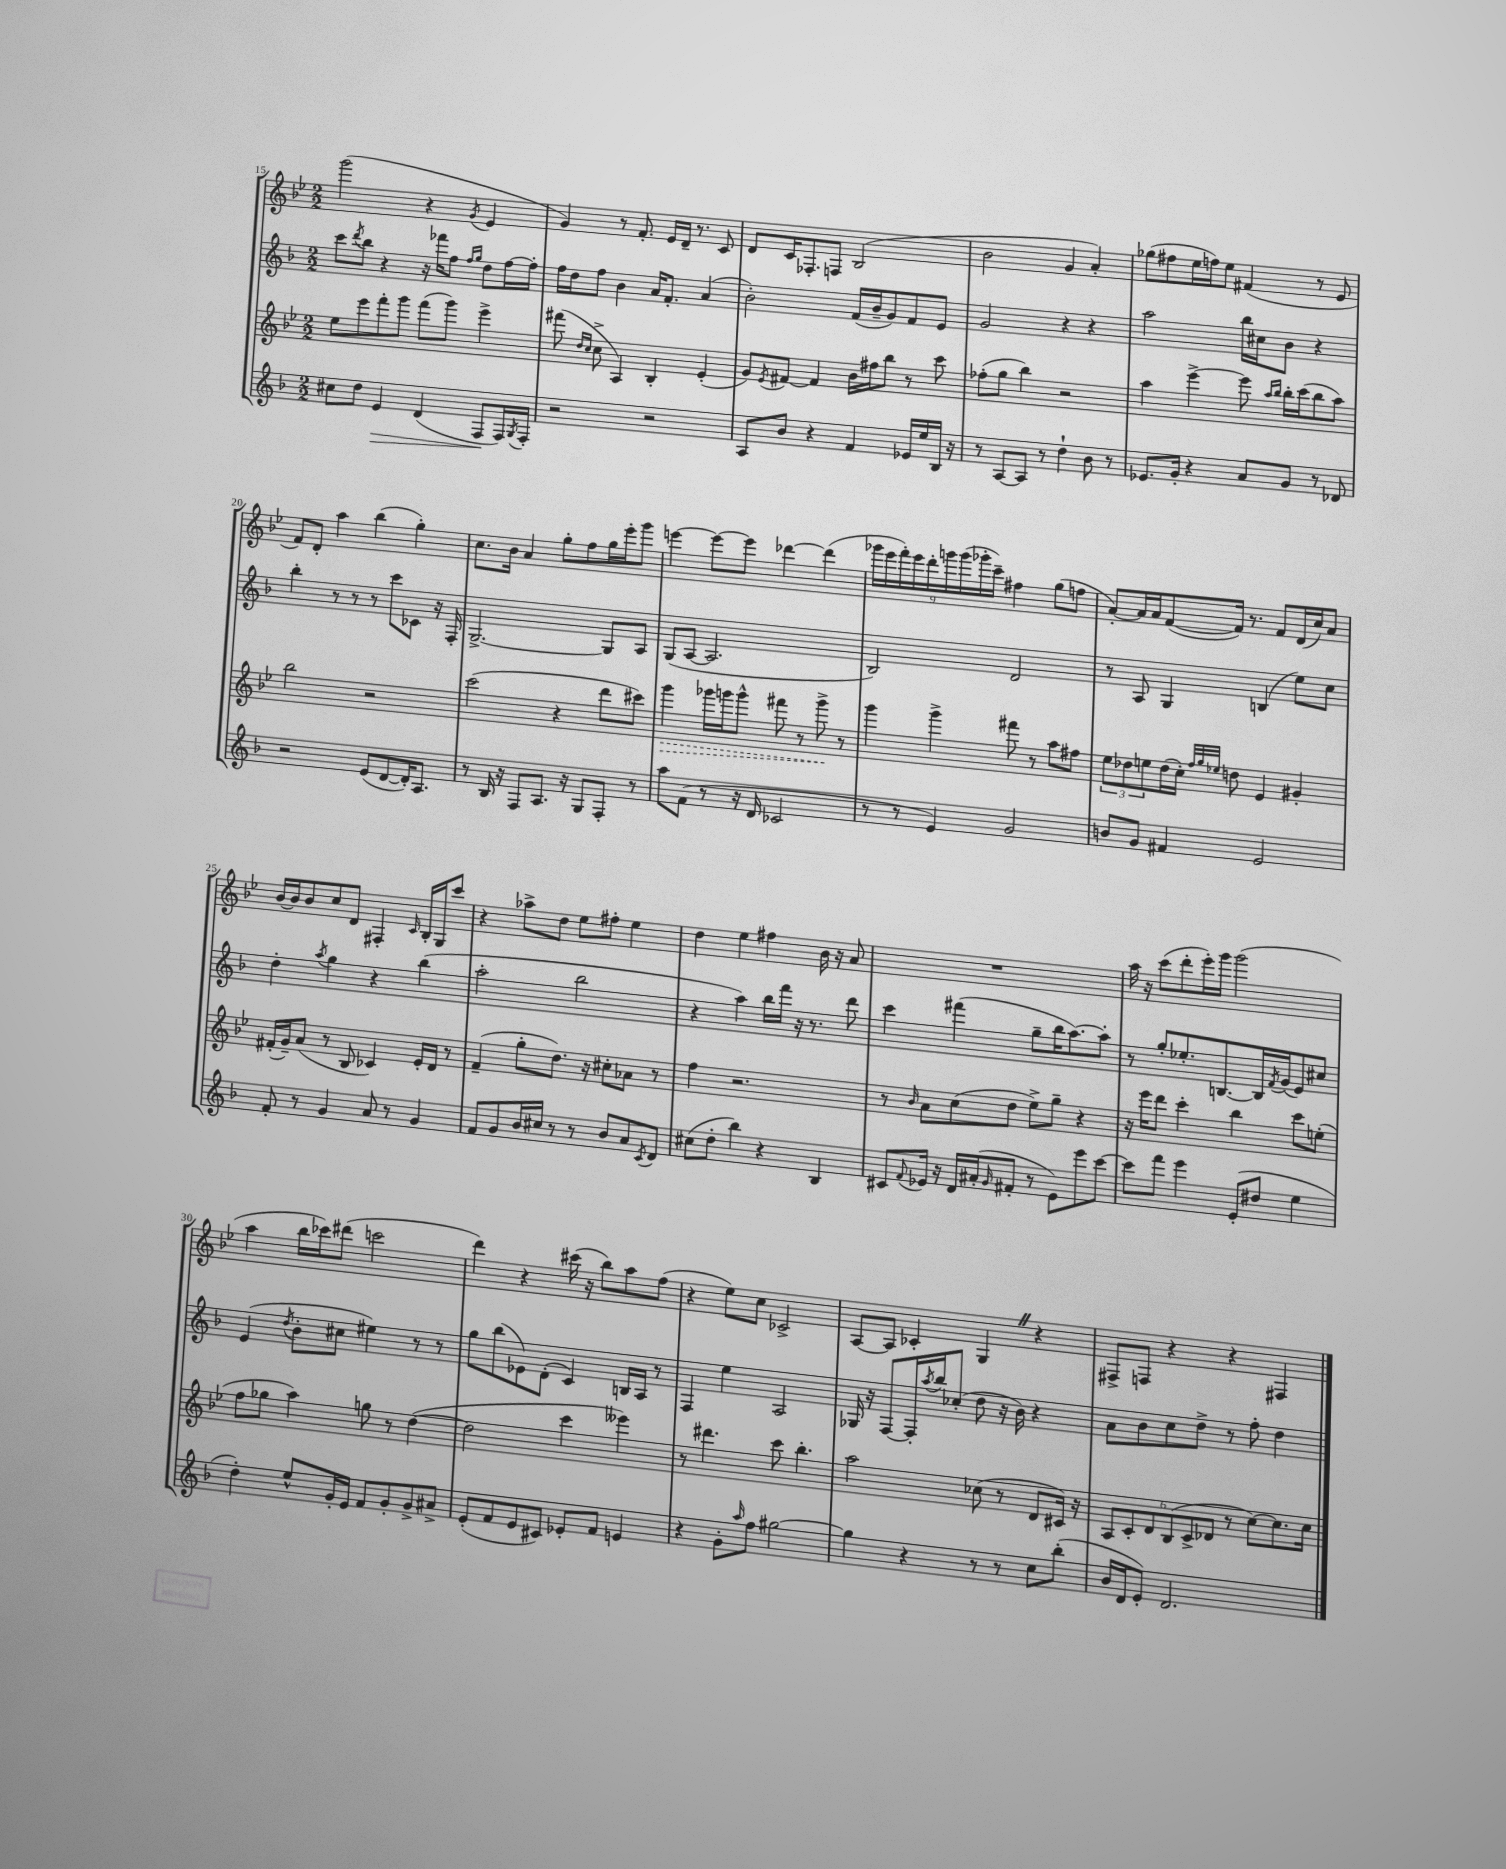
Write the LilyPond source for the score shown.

<<
\new StaffGroup <<
\new Staff = "s0" {
    \clef treble \key bes \major \numericTimeSignature \time 2/2
    g'''2( r4 \acciaccatura { g'8 } ees'4 |
    g'4) r8 f'8.-. ees'16 d'16-- r8. c'8 |
    d'8 c'16 fes8.-. f8 bes2( |
    bes'2 g'4 a'4-.) |
    ges''8( fis''8 ees''16 f''16) ees''8 fis'4( r8 ees'8 |
    f'8) d'8-. a''4 bes''4( g''4-.) |
    c''8. bes'16 a'4 g''8-. f''8 g''16 ees'''16-. g'''8 |
    e'''4~ e'''8~ e'''8 des'''4~ des'''4( |
    \tuplet 9/8 { ges'''16 ees'''16 f'''16-.) ees'''16 d'''16-. g'''16 g'''16( ges'''16-. c'''16--) } fis''4 g''8( f''8 |
    a'8~-.) a'16 a'16 f'8~( f'16) r8. f'8 d'16( c''16) a'8 |
    bes'16~ bes'16 bes'8 c''8 d'8 fis4-. \grace { c'16 } bes16-. g16 c'''8 |
    r4 aes''8-> d''8 ees''8 fis''8-. ees''4 |
    d''4 ees''4 fis''4 bes'16 r16 a'8 |
    R1 |
    a''16 r16 c'''8( d'''8-. ees'''16-.) g'''16 g'''2( |
    a''4 bes''16 ces'''16) dis'''8( c'''2 |
    d'''4) r4 cis'''16( r16 bes''8) a''8 f''8( |
    r4 ees''8) c''8 ces'2-> |
    a8~ a8 ces'4-. g4 \once \override BreathingSign.text = \markup { \musicglyph "scripts.caesura.straight" } \breathe r4 |
    fis8-> f8 r4 r4 fis4 \bar "|." |
}
\new Staff = "s1" {
    \clef treble \key f \major \numericTimeSignature \time 2/2
    c'''8 \acciaccatura { d'''8 } bes''8 r4 r16 fes'''16 f''8 \grace { f''16 g''16 } d''8 f''16~ f''16-. |
    f''16 d''16 f''8 bes'4 a'16 f'8.-. a'4( |
    bes'2-.) f'16( bes'16-- g'8) f'8 e'8 |
    g'2 r4 r4 |
    a''2 bes''16 cis''16 bes'8 r4 |
    bes''4-. r8 r8 r8 c'''8 ces'8 r16 f16-. |
    g2.~-> g8 a8 |
    g8( a8~ a2. |
    bes2) d'2 |
    r8 a8 g4 b4( e''8) c''8 |
    d''4-. \acciaccatura { a''8 } g''4 r4 bes''4( |
    a''2-. bes''2 |
    r4 a''4) bes''16 f'''16 r16 r8. d'''8 |
    c'''4 fis'''4( g''8-- bes''16 a''8.~) a''8-. |
    r8 g''8-. ees''8.-. b8.~ b16 \acciaccatura { f'8 } g'16( e'8) cis''8 |
    e'4( \acciaccatura { d''8 } bes'8-. cis''8 eis''4) r8 r8 |
    g''8 bes''8( ees'8) d'8-.( c'4) b16 a16 r8 |
    f4 e''4 a2 |
    ges16 r16 f8~ f16-. \acciaccatura { a''8 } bes''16 ces''8-.( d''8 r16 bes'16) r4 |
    a'8 bes'8 c''8 d''8-> r8 f''8-. d''4 \bar "|." |
}
\new Staff = "s2" {
    \clef treble \key bes \major \numericTimeSignature \time 2/2
    ees''8 ees'''8 f'''8-. g'''8 f'''8( g'''8) ees'''4-> |
    fis'''8( \grace { d''16 c''16 } c''8-> a4) bes4-. ees'4-.( |
    g'8) \acciaccatura { ees'8 } fis'8~ fis'4 bes'16 fis''16 bes''8 r8 c'''8 |
    fes''8-.( g''8 bes''4) r2 |
    a''4 ees'''4~-> ees'''8 \grace { a''16 bes''16 } bes''16-. c'''16( bes''8 a''8) |
    bes''2 r2 |
    c'''2( r4 d'''8 cis'''8) |
    \once \override Hairpin.style = #'dashed-line g'''4\> ges'''16 g'''16 g'''8-^ fis'''8 r8 g'''8->\! r8 |
    g'''4 g'''4-> fis'''8 r8 a''8 fis''8 |
    \tuplet 3/2 { ees''8 des''8 e''8 } des''16( c''16-.) \grace { f''32 g''32 ees''32 } d''8 ees'4 gis'4-. |
    fis'16-.( g'16--) a'8( r8 bes8 ces'4) ees'16-. d'16 r8 |
    f'4--( g''8-. d''8.) r16 cis''8-. aes'8 r8 |
    f''4 r2. |
    r8 \grace { bes'16 } a'8 c''8( d''8 ees''8->) g''8-- r4 |
    r16 ees'''16 d'''8 c'''4-. bes''4 c'''8 e''8-.( |
    f''8 ges''8 a''4) g''8 r8 d''4~( |
    d''2 c'''4 eeses'''4) |
    r8 dis'''4. c'''8 bes''4.-. |
    a''2 ces''8( r8 d'8 cis'16) r16 |
    \tuplet 6/4 { a8 c'8-. d'8 bes8( c'8-> des'8 } r8 c''8~) c''8. c''16 \bar "|." |
}
\new Staff = "s3" {
    \clef treble \key f \major \numericTimeSignature \time 2/2
    cis''8 d''8 e'4\> d'4( f8\! f16) \acciaccatura { g8 } f16-. |
    r2 r2 |
    a8 bes'8 r4 f'4 ees'16 e''16 bes16 r16 |
    r8 a8~ a8 r8 d''4-! bes'8 r8 |
    ees'8. g'16-. r4 a'8 g'8 r8 des'8 |
    r2 e'8( d'8~ d'16-.) a8. |
    r8 bes16 r16 f8 a8. r16 g8 f8-. r8 |
    a''8 f'8( r8 r16 d'16 ces'2 |
    r8 r8 e'4) g'2 |
    b'8 g'8 fis'4 e'2 |
    f'8-. r8 g'4 a'8 r8 g'4 |
    f'8 g'8 bes'16 cis''16 r8 r8 bes'8 a'8 \acciaccatura { c'8 } d'8 |
    cis''8( d''8-. bes''4) r4 bes4 |
    cis'8 \appoggiatura { f'8 } ees'16 r16 d'16 ais'16-.( \grace { g'16 } fis'8-. r8 ees'8) e'''8 c'''8~ |
    c'''8 f'''8 e'''4 e'8-.( dis''8 e''4 |
    d''4-.) e''8-^ g'16-. e'16 f'8 g'8-. g'8-> ais'8-> |
    e'8-.( f'8 e'8 cis'8) ees'8-. f'8 e'4 |
    r4 g'8-. \grace { a''16 } f''8 gis''2~ |
    gis''4 r4 r8 r8 c''8 bes''8-.( |
    bes'16 d'16 e'8-.) d'2. \bar "|." |
}
>>
>>
\layout { \context { \Score currentBarNumber = #15 } }
